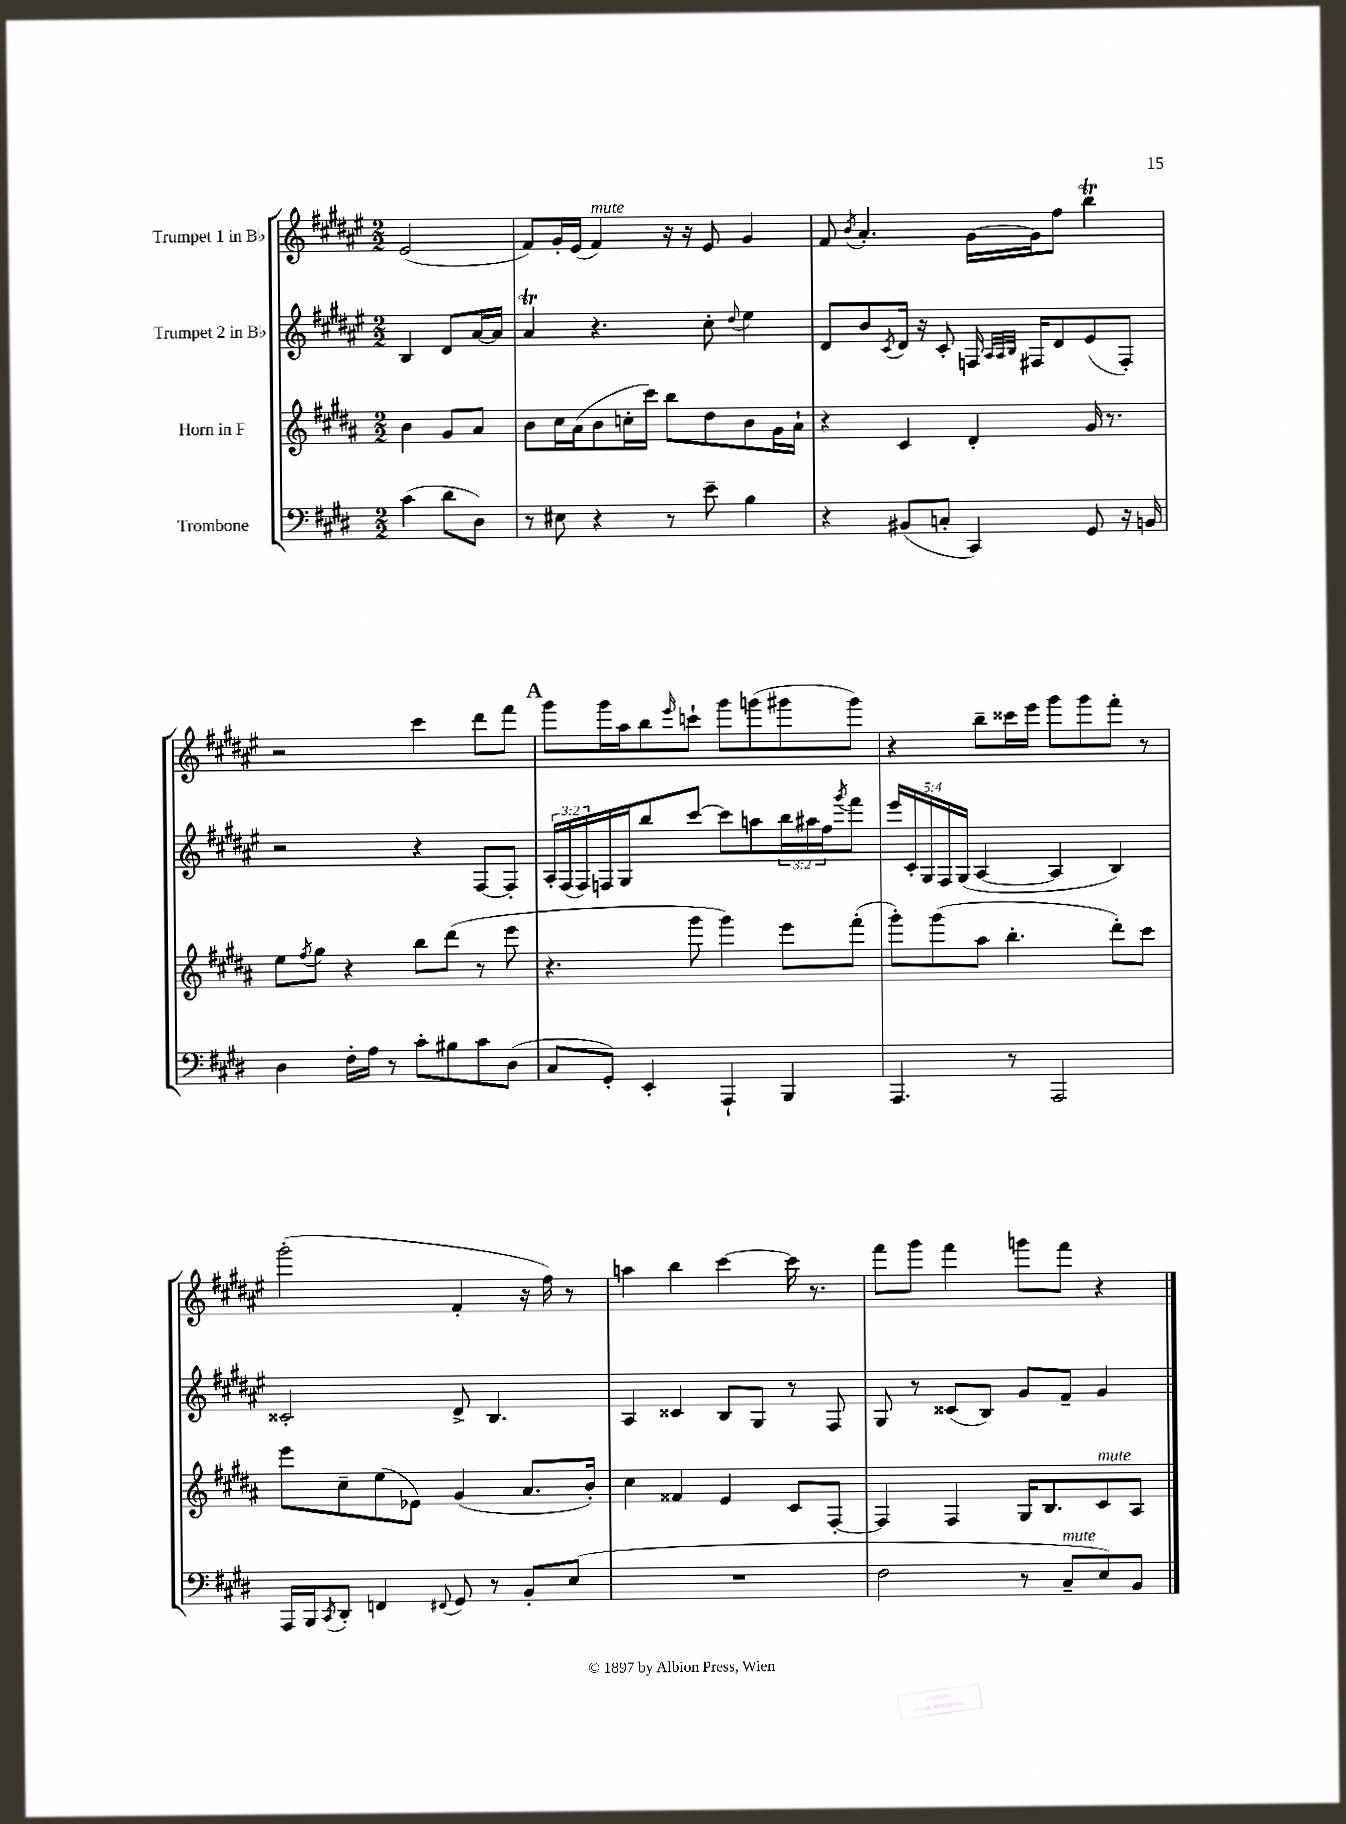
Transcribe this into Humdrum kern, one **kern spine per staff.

**kern	**kern	**kern	**kern
*part4	*part3	*part2	*part1
*staff4	*staff3	*staff2	*staff1
*I"Trombone	*I"Horn in F	*I"Trumpet 2 in B♭	*I"Trumpet 1 in B♭
*clefF4	*clefG2	*clefG2	*clefG2
*k[f#c#g#d#]	*k[f#c#g#d#a#]	*k[f#c#g#d#a#e#]	*k[f#c#g#d#a#e#]
*M2/2	*M2/2	*M2/2	*M2/2
=	=	=	=
(4c#\	4b\	4B/	(2e#/
8d#\L	8g#/L	8d#/L	.
8D#\J)	8a#/J	[16a#/L	.
.	.	16a#/JJ]	.
=1	=1	=1	=1
8r	8b\L	4a#t/	8f#/L)
8E#X\	16cc#\L	.	16g#'/L
.	(16a#\J	.	(16e#/JJ
!	!	!	!LO:TX:a:i:t=mute
4r	8b\	4.r	4f#/)
.	16ccn'\L	.	.
.	16ccc#\JJ)	.	.
8r	8bb\L	.	16r
.	.	.	16r
8e~\	8dd#\	8cc#'\	8e#/
.	.	8qqdd#/	.
4B\	8b\	4ee#\	4g#/
.	16g#\L	.	.
.	16a#`\JJ	.	.
=2	=2	=2	=2
4r	4r	8d#/L	8f#/
.	.	.	8qb/
.	.	8b/	4.a#'/
.	.	8qc#/	.
(8BB#X/L	4c#/	16d#/Jk	.
.	.	16r	.
8Cn'/J	.	8c#'/	.
4CC#/)	4d#'/	16Fn/	[16g#\LL
.	.	32qqA#/LLL	.
.	.	32qqA#/	.
.	.	32qqB/JJJ	.
.	.	16F#X/KL	16g#\J]
.	.	8d#/	8ff#\J
8GG#/	16g#/	(8e#/	4bbT\
.	8.r	.	.
16r	.	8F#'/J)	.
16BBn/	.	.	.
!!LO:LB:g=z
=3	=3	=3	=3
4D#\	8ee\L	2r	2r
.	8qff#/	.	.
.	8gg#\J	.	.
16F#'\LL	4r	.	.
16A\JJ	.	.	.
8r	.	.	.
8c#'\L	8bb\L	4r	4ccc#\
8B#X\	(8ddd#\J	.	.
8c#\	8r	[8F#/L	8ddd#\L
(8D#\J	8eee\	8F#'/J]	8fff#\J
!!LO:REH:place=s1:t=A
=4	=4	=4	=4
8C#/L	4.r	24A#'/LL	8ggg#\L
.	.	(24F#/	.
.	.	24F#/)	.
8GG#'/J)	.	16Fn/	16ggg#\L
.	.	16G#/J	16aa#\J
4EE'/	.	8bb/	8bb\
.	.	.	16qqeee#/
.	8ggg#\	[8ccc#/J	8cccn`\J
4AAA`/	4ggg#\)	8ccc#\L]	8ggg#\L
.	.	8aan\	(8gggn\
4BBB/	8eee\L	24bb\L	8ggg#X\
.	.	24aa#X\	.
.	.	24ff#\J	.
.	.	8qggg#/	.
.	(8fff#'\J	8fff#\J	8ggg#\J)
=5	=5	=5	=5
4.AAA/	8ggg#'\L)	20eee#/LL	4r
.	.	20c#'/	.
.	.	20G#/	.
.	(8ggg#\	.	.
.	.	20F#/	.
.	.	(20G#/JJ	.
.	8aa#\J	[4A#/	8bb~\L
8r	4.bb'\	.	16ccc##X\L
.	.	.	16eee#\JJ
2AAA/	.	4A#/]	8ggg#\L
.	.	.	8ggg#\
.	8ddd#'\L)	4B/)	8fff#'\J
.	8ccc#\J	.	8r
!!LO:LB:g=z
=6	=6	=6	=6
16AAA/LL	8eee\L	2c##X'/	(2ggg#'\
16BBB/J	.	.	.
8qCC#/	.	.	.
8DD#'/J	8cc#~\	.	.
4FFn/	(8ee\	.	.
.	8e-X\J)	.	.
8qqFF#X/	.	.	.
8GG#/	(4g#/	8d#^/	4f#'/
8r	.	4.B/	.
8BB'/L	8.a#/L	.	16r
.	.	.	16ff#\)
(8E/J	.	.	8r
.	16b'/Jk)	.	.
=7	=7	=7	=7
1r	4cc#\	4A#/	4aan\
.	4f##X/	4c##X/	4bb\
.	4e/	8B/L	[4ccc#\
.	.	8G#/J	.
.	8c#/L	8r	16ccc#\]
.	.	.	8.r
.	[8F#'/J	8F#/	.
=8	=8	=8	=8
2F#\	4F#/]	8G#/	8fff#\L
.	.	8r	8ggg#\J
.	4F#/	(8c##X/L	4fff#\
.	.	8B/J)	.
8r	16G#/KL	8g#/L	8gggn\L
.	8.B/	.	.
!LO:TX:a:i:t=mute	!	!	!
8C#~/L	.	8f#~/J	8fff#\J
!	!LO:TX:a:i:t=mute	!	!
8E/)	8c#/	4g#/	4r
8BB/J	8A#/J	.	.
==	==	==	==
*-	*-	*-	*-
